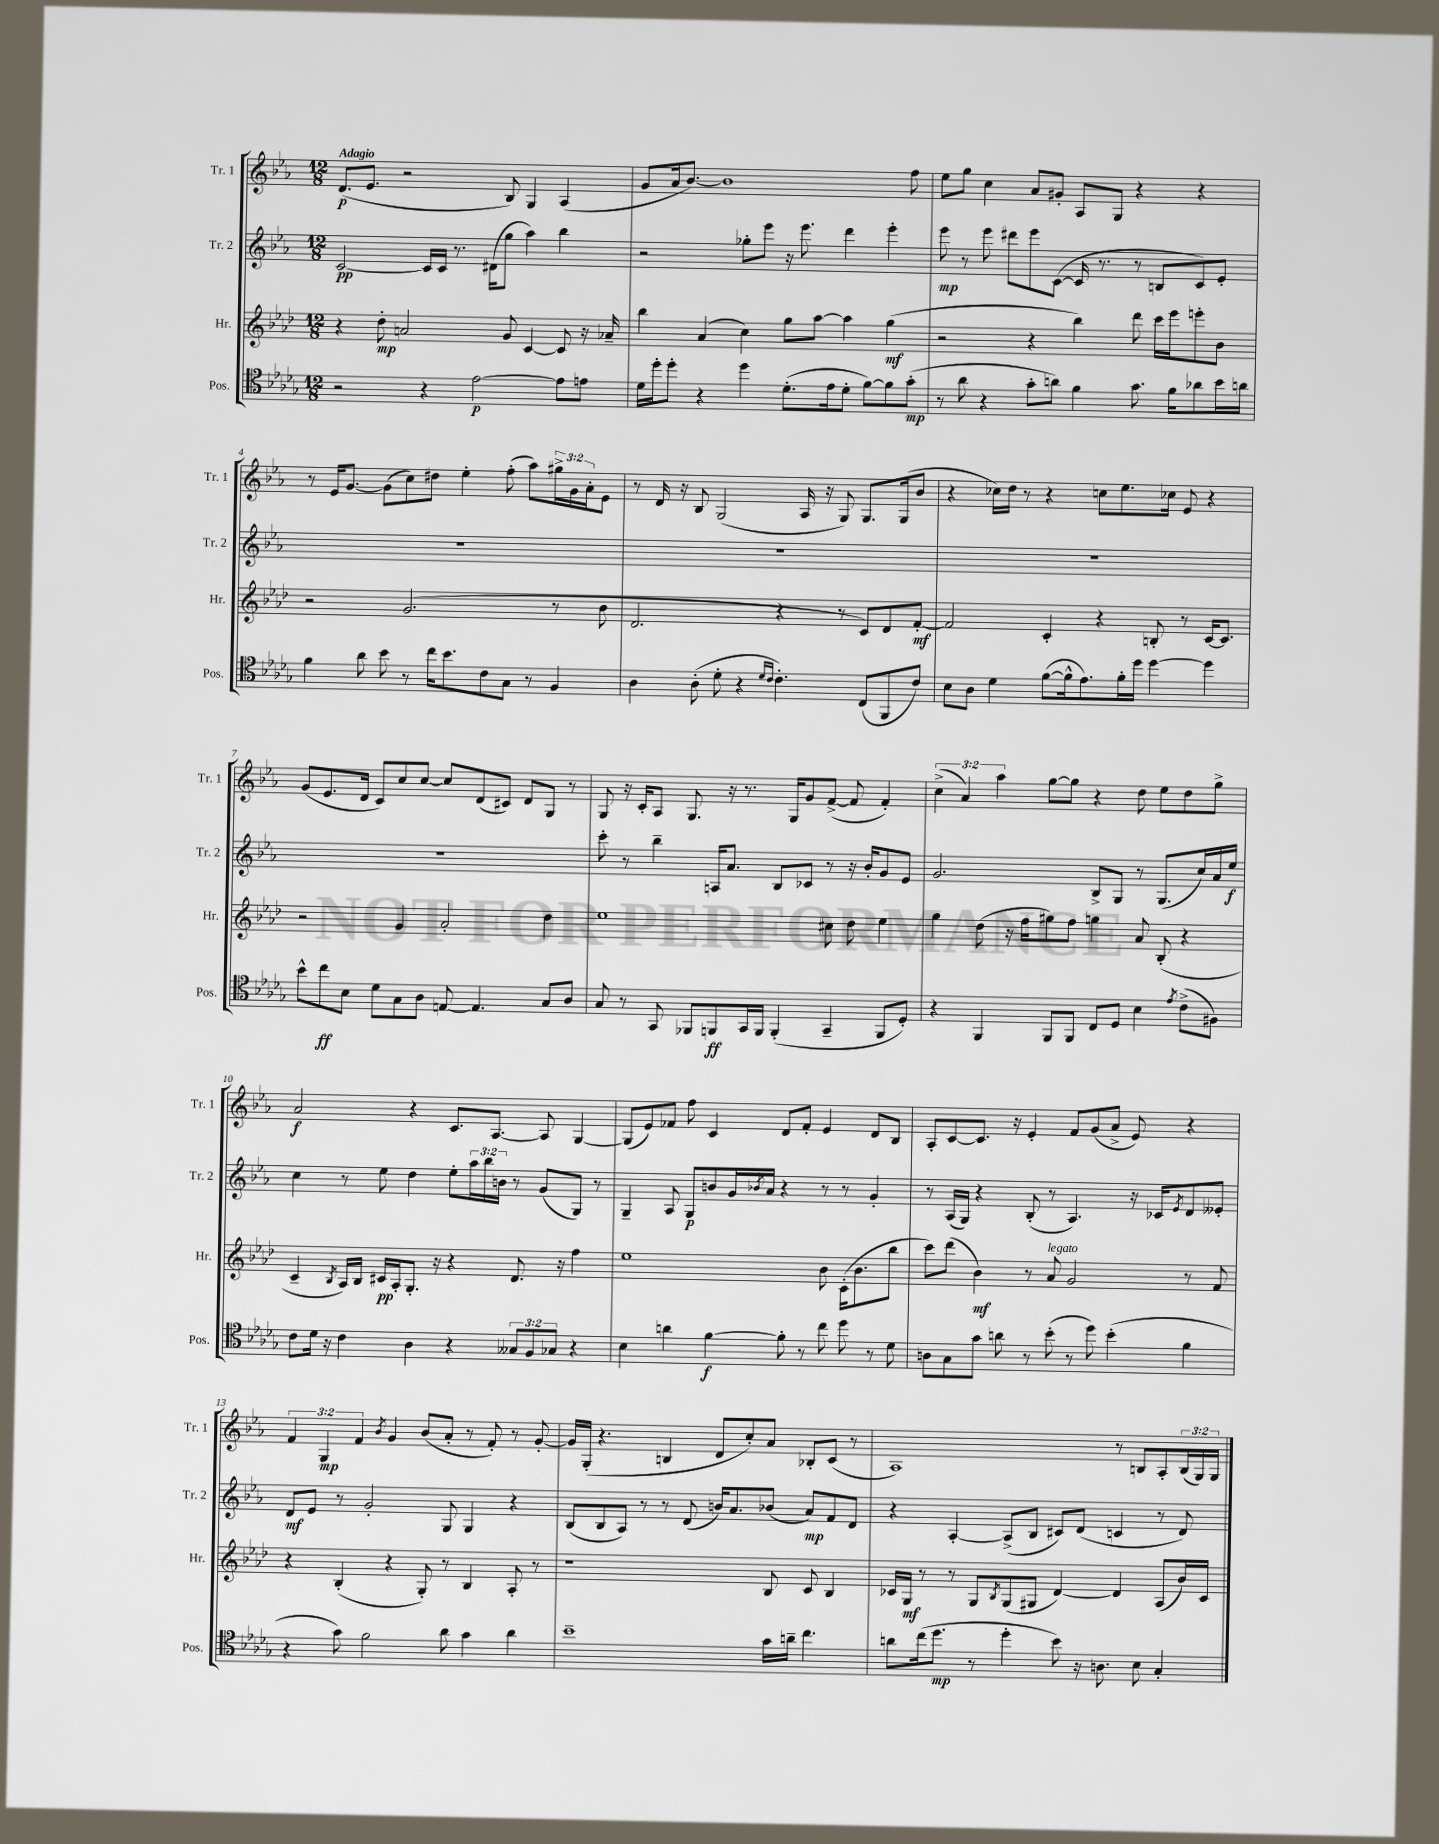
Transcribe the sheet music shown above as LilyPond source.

<<
\new StaffGroup <<
\new Staff = "s0" \with { instrumentName = "Tr. 1" shortInstrumentName = "Tr. 1" } {
    \clef treble \key ees \major \numericTimeSignature \time 12/8 \override Staff.TupletNumber.text = #tuplet-number::calc-fraction-text \tempo "Adagio"
    d'8.\p( ees'8. r2 bes8) g4 aes4( |
    g'8 aes'16 bes'8.~) bes'1 f''8 |
    ees''8 g''8 c''4 aes'8 gis'8-. aes8 g8 r4 r4 |
    r8 ees'16 g'8.~ g'8( c''8) dis''8 ees''4-. f''8-.( aes''8) \tuplet 3/2 { gis''16-> g'16 aes'16-. } ees'8 |
    r8 d'16 r16 bes8 g2( aes16 r16 g8) g8. g16( bes'8 |
    r4 ces''16) d''16 r8 r4 c''8 ees''8. ces''16 ees'8 r4 |
    g'8( ees'8. d'16 c'8) c''8 c''8~ c''8 d'8( cis'8) d'8 g8 r8 |
    g8 r16 c'16-. aes8 g8. r16 r8. g16 g'8 f'8~->( f'8 f'4-.) |
    \tuplet 3/2 { c''4->( aes'4) aes''4 } g''8~ g''8 r4 d''8 ees''8 d''8 g''8-> |
    aes'2\f r4 c'8. aes8.~ aes8 g4~ |
    g8( ees'8) fes'8 f''8 c'4 d'8 fes'8-. ees'4 d'8 bes8 |
    aes8-. c'8~ c'8. r16 ees'4-. f'8 g'8( aes'8-> ees'8) r4 |
    \tuplet 3/2 { f'4 g4\mp f'4 } \acciaccatura { bes'8 } g'4 bes'8( aes'8-. r8 f'8-.) r8 g'8~-. |
    g'16 g16-.( r4. b4 d'8 c''8-.) aes'8 bes8-. c'8( r8 |
    aes1) r8 b8 aes8-. \tuplet 3/2 { b16( g16) g16 } \bar "|." |
}
\new Staff = "s1" \with { instrumentName = "Tr. 2" shortInstrumentName = "Tr. 2" } {
    \clef treble \key ees \major \numericTimeSignature \time 12/8 \override Staff.TupletNumber.text = #tuplet-number::calc-fraction-text
    c'2~\pp c'16 c'16 r8. dis'16( g''8 aes''4) bes''4 |
    r2 ges''8-. ees'''8 r16 ees'''8. d'''4 ees'''4-. |
    ees'''8\mp r8 ees'''8 dis'''8 ees'''8 c'8~( c'16 r8. r8 b8 c'8) ees'8-. |
    R1. |
    R1. |
    R1. |
    R1. |
    c'''8-. r8 bes''4-- a16 aes'8. bes8 ces'8 r8 r16 bes'16-. g'8 ees'8 |
    g'2. bes8-> g8 r8 g8.( c''16) aes'16 ees''16\f |
    c''4 r8 ees''8 d''4 ees''8-. \tuplet 3/2 { aes''16 bes''16 b'16 } r8 g'8( g8) r8 |
    g4-- aes8 g8\p b'8 g'16 \acciaccatura { bes'8 } aes'16 r4 r8 r8 g'4-. |
    r8 aes16( g16) r4 bes8-.( r8 aes4.) r16 ces'16 \acciaccatura { ees'8 } d'8 eeses'8-. |
    d'8\mf ees'8 r8 g'2-. g8 g4 r4 |
    bes8( bes8 aes8) r8 r8 d'8( b'16) aes'8. bes'8( aes'8\mp) f'8 d'8 |
    r4 aes4~-. aes8->( bes8 cis'8) d'8( c'4 r8 d'8) \bar "|." |
}
\new Staff = "s2" \with { instrumentName = "Hr." shortInstrumentName = "Hr." } {
    \clef treble \key aes \major \numericTimeSignature \time 12/8
    r4 des''8-.\mp a'2 g'8 c'4~ c'8 r16 aes'16-- |
    bes''4 aes'4( c''4) g''8 aes''8~ aes''4 g''4\mf( |
    r2 r4 bes''4) des'''8 c'''16 ees'''16 e'''8-. bes'8 |
    r2 g'2.( r8 bes'8 |
    des'2. r4 r8 c'8) des'8 f'8~-.\mf |
    f'2 c'4-. r4 b8-. r8 c'16~ c'8. |
    r2 g'4 aes'2-. des''4 |
    ees''1 cis''8 des''8 ees''4 |
    g''4 des''8( r16 f''16 gis''8) f''8 g''4 aes'8 bes8-.( r4 |
    c'4-- \acciaccatura { bes8 } aes16) bes16 cis'16\pp aes16-. g8.-. r16 r4 des'8. r16 f''4 |
    ees''1 bes'8 c'16-.( bes'8. bes''8 |
    c'''8) des'''8( bes'4\mf) r8 aes'8^\markup { \italic "legato" } g'2 r8 f'8 |
    r4 bes4-.( r4 g8-.) r8 bes4 aes8-. r8 |
    r1 bes8 c'8 bes4 |
    ces'16 g16\mf r8 r8 g8 \acciaccatura { bes8 } g8( gis8 des'4~) des'4 aes8( bes'16) ces'16 \bar "|." |
}
\new Staff = "s3" \with { instrumentName = "Pos." shortInstrumentName = "Pos." } {
    \clef tenor \key des \major \numericTimeSignature \time 12/8 \override Staff.TupletNumber.text = #tuplet-number::calc-fraction-text
    r2 r4 ees'2~\p ees'8 e'8 |
    des'16 des''16-. des''8-. r4 des''4 des'8.-.( ees'16 des'8-. f'8~) f'8 ges'8-.\mp( |
    r8 aes'8 r4 ges'8-. a'8) f'4 ges'8. f'16 aes'8 bes'16 a'16 |
    f'4 aes'8 bes'8 r8 c''16 bes'8. c'8 ges8 r8 f4 |
    aes4 aes8-.( des'8-. r4 \grace { des'16 c'16 } c'4.-.) c8( f,8 c'8) |
    bes8 aes8 des'4 f'8~( f'16-^ ees'8.) f'16-. des''16 des''4~ des''4 |
    bes'8-^ c''8\ff bes8 des'8 ges8 aes8 e8~ e4. ges8 aes8 |
    ges8 r8 ges,8 fes,8 f,8\ff ges,16 f,16 f,4-.( ges,4-- f,8 des8-.) |
    r4 f,4 f,8 f,8 c8 des8 bes4 \acciaccatura { ees'8 } c'8->( fis8) |
    c'8 des'16 r16 c'4 aes4 r4 \tuplet 3/2 { geses8 f8 ges8 } r4 |
    bes4 a'4 f'4~\f f'8-. r8 c''8 des''8 r8 des'8 |
    a8 ges8 ges'8 a'8 r8 bes'8-.( r8 des''8) bes'4-.( f'4 |
    r4 ges'8) f'2 aes'8 ges'4 aes'4 |
    bes'1-- ges'16 a'16-- c''4. |
    a'8 c''16( des''8.\mp r8 des''4-. bes'8) r16 a8. bes8 ges4-. \bar "|." |
}
>>
>>
